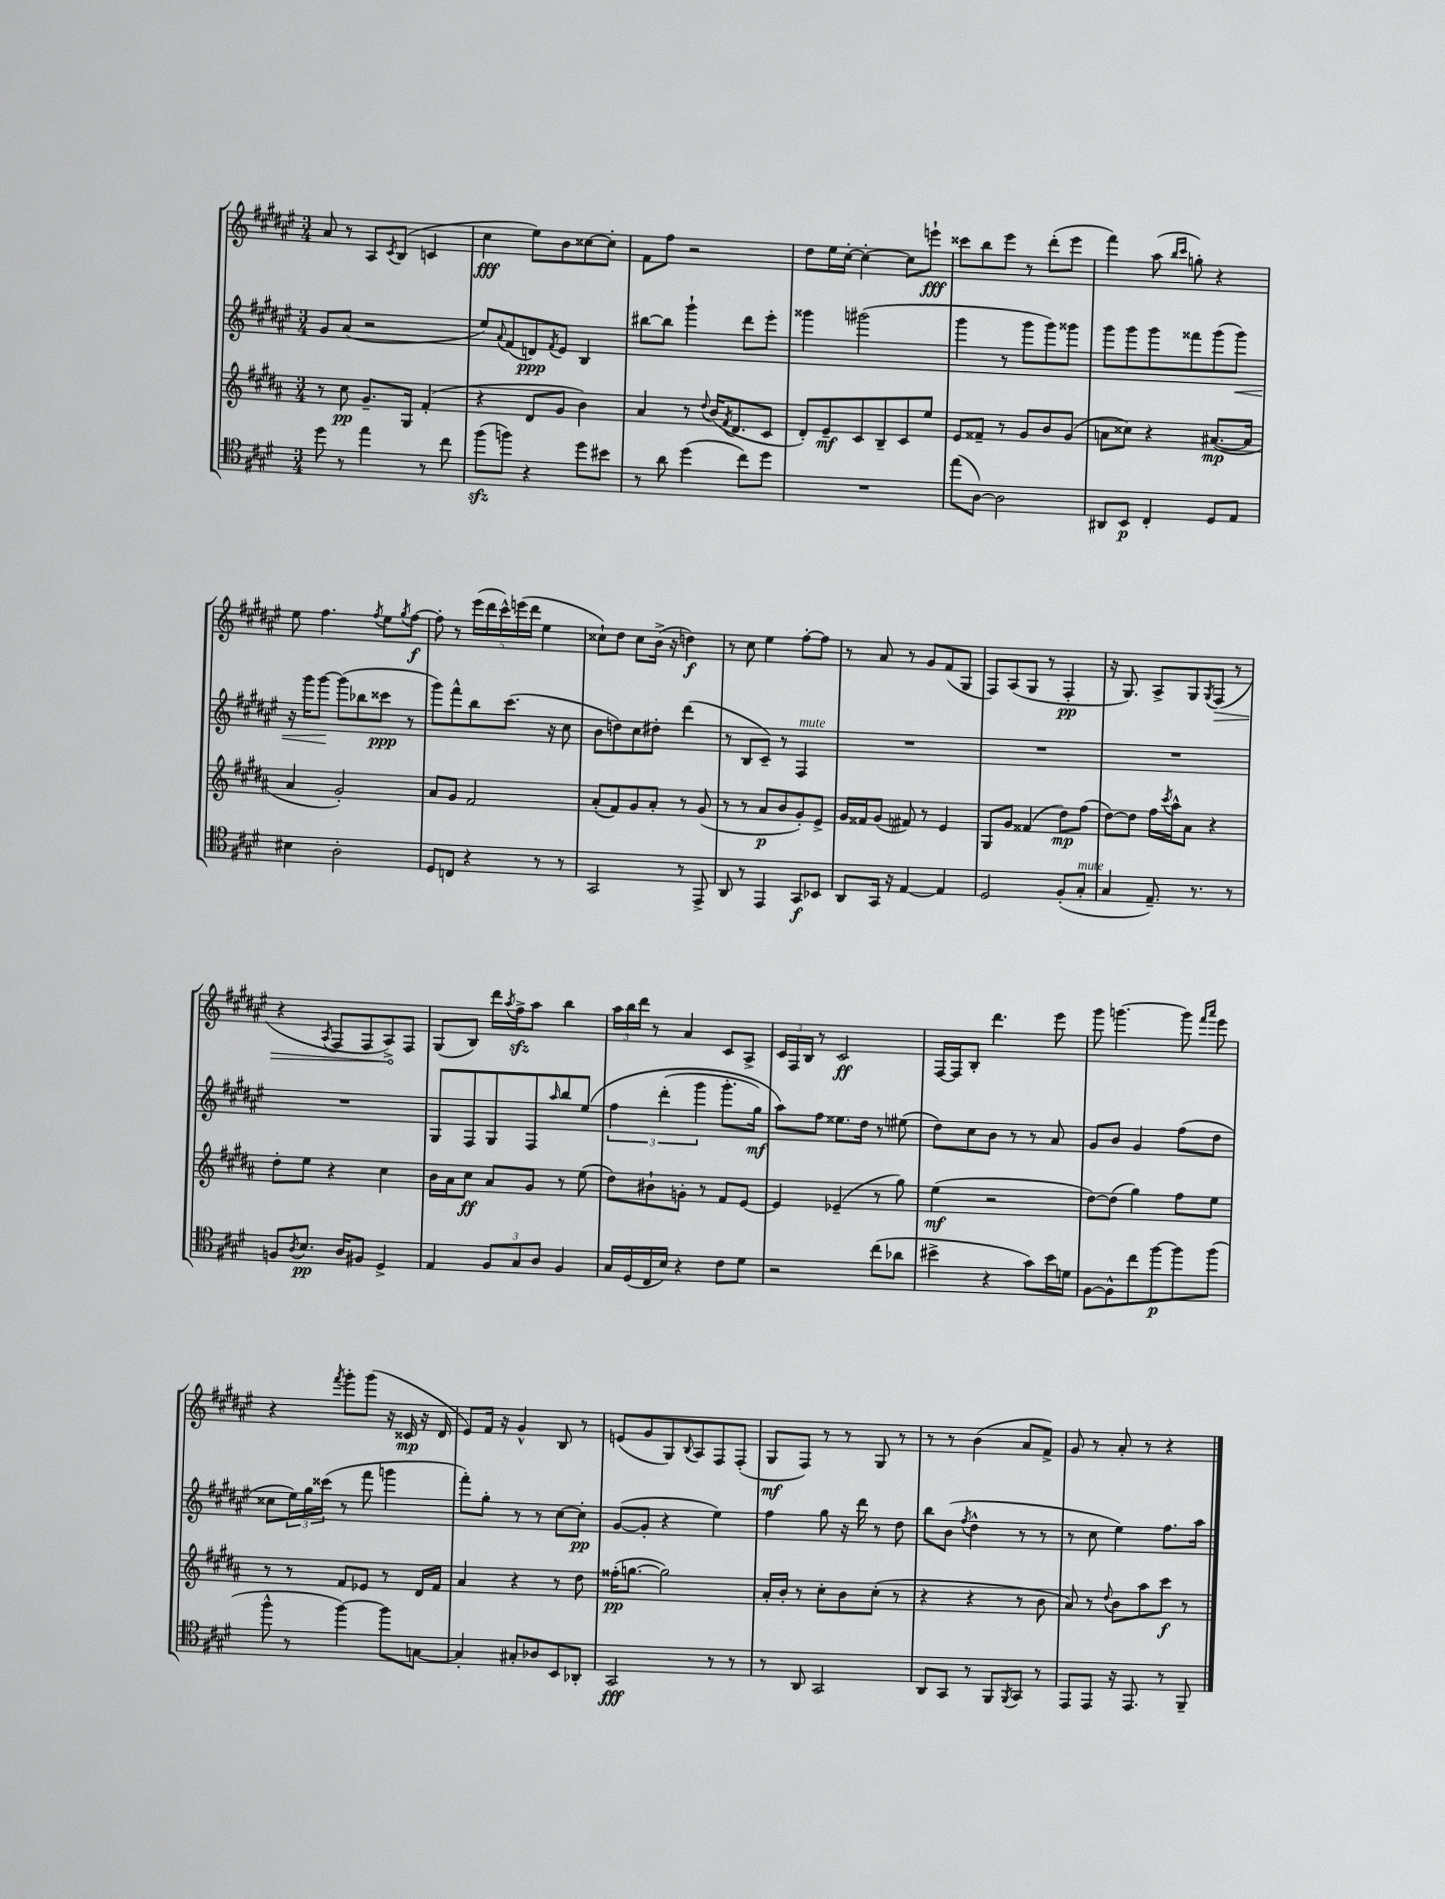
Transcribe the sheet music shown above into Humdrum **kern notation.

**kern	**kern	**kern	**kern
*staff4	*staff3	*staff2	*staff1
*clefC4	*clefG2	*clefG2	*clefG2
*k[f#c#g#d#]	*k[f#c#g#d#a#]	*k[f#c#g#d#a#e#]	*k[f#c#g#d#a#e#]
*M3/4	*M3/4	*M3/4	*M3/4
8dd#\	8r	8g#/L	8a#/
8r	8cc#\	(8a#/J	8r
4ee\	8.g#~/L	2r	8A#/L
.	.	.	8qc#/
.	.	.	(8B/J
.	16G#/Jk	.	.
8r	(4f#'/	.	4c/
8cc#\	.	.	.
=	=	=	=
(8ff#\L	4r	8ee#/L)	4cc#\
.	.	8qqa#/	.
8ff\J)	.	(8f#/	.
4r	8d#/L	8d/)	8ee#\L)
.	.	8qf#/	.
.	8g#/J	8e#/J	8b\
8dd#\L	4b\)	4B/	[8cc##\
8b#\J	.	.	8cc##'\]J
=	=	=	=
8r	4a#/	[8bb#\L	8f#\L
8a\	.	8bb#\]J	8ff#\J
(4dd#\	8r	4ggg#`\	2r
.	8qqdd#/	.	.
.	(16b/LK	.	.
.	8qf#/	.	.
.	8.d#/	.	.
8cc#\L)	.	8ddd#\L	.
8dd#\J	8c#/J	8eee#'\J	.
=	=	=	=
2.r	8d#'/L)	4ggg##\	8dd#\L
.	8e~/	.	16ee#\L
.	.	.	[16cc#'\JJ
.	8c#/	(2ggg#\	4cc#'\_
.	8B~/	.	.
.	8c#/	.	8cc#\]L
.	8ee/J	.	8eee`\J
=	=	=	=
(8ee\L	8e/L	4ggg#\	8ccc##\L
[8A\J)	8f##~/J	.	8bb\
2A\]	8r	8r	8eee#\J
.	8g#/L	8ggg#\L	8r
.	8b/	8ggg#\)	(8ddd#'\L
.	(8g#/J	8ggg##\J	8eee#\J
=	=	=	=
8AA#/L	8a\L	8ggg#\L	4fff#\)
8BB/J	8cc##\J)	8ggg#\	.
4C#'/	4r	8ggg#\	(8aa#\
.	.	.	16qqbb/LL
.	.	.	16qqccc#/JJ
.	.	8fff##\	8gg'\)
8D#/L	([8.a#/L	(8ggg#\	4r
8E/J	.	8ggg#\J)	.
.	16a#/]Jk	.	.
=	=	=	=
4B#\	4a#/	16r	8ee#\
.	.	16ggg#\LK	.
.	.	[8ggg#\J	4.ff#\
2A'\	2g#'/)	(8ggg#\]L	.
.	.	8bb-\	.
.	.	.	8qff#/
.	.	8ccc##\J	8ee#\L
.	.	.	8qgg#/
.	.	8r	[8ff#\J
=	=	=	=
8D#/L	8a#/L	8ggg#\L)	8ff#'\]
8C/J	8g#/J	8fff#^^\	8r
4r	2f#/	8bb\	(20eee#\LL
.	.	.	20ddd#\
.	.	.	20ccc#^^\)
.	.	(8.ccc#\J	.
.	.	.	(20eee\
.	.	.	20ddd#\JJ
8r	.	.	4ee#\
.	.	16r	.
8r	.	8cc#\	.
=	=	=	=
2GG#/	(8a#'/L	8b\L	8cc##`\L)
.	8f#/)	8dd\)	8dd#\J
.	8g#/	8cc#\	8cc##\L
.	8a#'/J	8dd#'\J	(16b^\Jk
.	.	.	16r
8r	8r	(4ddd#\	4dd\)
8EE^/	(8g#/	.	.
=	=	=	=
8AA/	8r	8r	8r
8r	8r	8B/L	8cc#\
4EE/	8a#/L	8c#~/J)	4ee#\
.	8b/	8r	.
8GG#/L	8g#'/)	4F#/	[8ff#'\L
8BB-/J	8e^/J	.	8ff#\]J
=	=	=	=
8AA/L	16g#/LL	2.r	8r
.	16f##/J	.	.
16GG#/Jk	(8g#/J	.	8a#/
16r	.	.	.
[4E/	8f#/)	.	8r
.	8r	.	8g#/L
4E/]	4e/	.	(8f#/
.	.	.	8G#/J
=	=	=	=
2D#/	8G#/L	2.r	8F#/L)
.	8g#/J	.	(8A#/
.	(4f##/	.	8G#/J
.	.	.	8r
(8F#'/L	8dd#\L)	.	4F#'/
8G#'/J	(8ff#\J	.	.
=	=	=	=
4G#/	[8dd#\L)	2.r	16r
.	.	.	8.G#/)
.	8dd#\]J	.	.
8.E~/)	16ff#\LL	.	8A#^/L
.	8qccc#/	.	.
.	16aa#^^\J	.	.
.	8a#\J	.	8G#/
8.r	.	.	.
.	.	.	8qG#/
.	4r	.	(8F#/J
8r	.	.	8r
=	=	=	=
8F/L	8dd#'\L	2.r	4r
8qA/	.	.	.
8.B/J	8ee\J	.	.
.	.	.	8qA#/
.	4r	.	8F#/L
16A/LK	.	.	.
8F#/J	.	.	8F#/
4D#^/	4cc#\	.	8A#^/)
.	.	.	8F#/J
=	=	=	=
4E/	16b\LL	8G#/L	(8G#/L
.	16a#\J	.	.
.	8cc#\J	8F#/	8B/J)
12F#/L	8a#/L	8G#/	16ddd#\LL
.	.	.	8qaa#/
.	.	.	16ff#^\J
12G#/	.	.	.
.	8g#/J	8F#/	8aa#\J
12A/J	.	.	.
.	.	16qqaa#/	.
4F#/	8r	8bb/	4bb\
.	(8ee\	&(8ee#/J	.
=	=	=	=
16G#/LL	8dd#\L)	6ff#\	24aa#\LL
.	.	.	24bb\
(16D#/	.	.	.
.	.	.	24ddd#\JJ
16C#/	8b#`\	.	8r
.	.	(6ddd#'\	.
16B/JJ)	.	.	.
4r	8g'\J	.	4a#/
.	.	6ggg#\	.
.	8r	.	.
8c#\L	8f#/L	8.ggg#'\L	8c#/L
8d#\J	[8e/J	.	8A#^/J
.	.	16gg#\Jk)	.
=	=	=	=
2r	4e/]	8aa#\L&)	24c#/LL
.	.	.	24F#/
.	.	.	24B/JJ
.	.	8ff#\J	8r
.	(4e-~/	8.ee##\L	2c#/
.	.	16dd#\Jk	.
(8cc#\L	8r	8r	.
8a-\J	8gg#\)	(8ee#\	.
=	=	=	=
4b#^\	(4ee\	8dd#\L)	[16F#/LL
.	.	.	16F#/]J
.	.	8cc#\	8B'/J
4r	2r	8b\J	4.ddd#\
.	.	8r	.
8g#\L)	.	8r	.
16b#\L	.	8a#/	8eee#\
16d\JJ	.	.	.
=	=	=	=
[8F#\L	[8dd#\L)	8g#/L	8ggg#\
8F#^^\]	(8dd#\]J	8b/J	[4.ggg\
8cc#\	4gg#\)	4g#/	.
[8ff#\	.	.	.
8ff#\]	8ff#\L	(8ff#\L	8ggg\]
.	.	.	16qqfff#/LL
.	.	.	16qqaaa#/JJ
(8ff#\J	8ee\J	8dd#\J	8eee#\
=	=	=	=
8ff#^^\	8r	8cc##\L	4r
8r	8r	24ee#\L)	.
.	.	24gg#\	.
.	.	(24ccc##\JJ	.
.	.	.	8qfff#/
[4ff#\)	8f#/L	8r	8ggg#'\L
.	8e-/J	8fff#\	(8ggg#\J
8ff#\]L	8r	4ggg\	16r
.	.	.	16c##/
[8G\J	16d#/LL	.	16r
.	16f#/JJ	.	16d#/
=	=	=	=
4G'/]	4a#/	8fff#'\L)	8e#/L)
.	.	8gg#'\J	16f#/Jk
.	.	.	16r
8G#'/L	4r	8r	4g#^^/
8A-/	.	8r	.
8BB/	8r	[8cc#\L	8B/
8AA-'/J	8dd#\	8cc#'\]J	8r
=	=	=	=
2GG#/	(16ff##'\LK	([8g#/L	(8e/L
.	[8.gg\J	.	.
.	.	8g#'/]J	8g#/
.	2gg\])	4r	8G#/)
.	.	.	8qqB/
.	.	.	8A#/
8r	.	4ee#\)	8F#/
8r	.	.	(8F#'/J
=	=	=	=
8r	16a#'/LL	4ff#\	8G#/L
.	16b'/JJ	.	.
8AA/	8r	.	8F#/J)
2GG#/	8cc#'\L	8gg#\	8r
.	8b\	16r	8r
.	.	16ddd#\	.
.	(8cc#'\J	8r	8G#/
.	8r	8dd#\	8r
=	=	=	=
8AA/L	4r	8bb\L	8r
8GG#/J	.	(8b\J	8r
.	.	8qff#/	.
8r	4r	4dd#^^\	(4b\
8FF#/L	.	.	.
8qFF#/	.	.	.
8GG#/J	8r	8r	8a#/L
8r	8b\	8r	8f#^/J)
=	=	=	=
8EE/L	8a#/)	8r	8g#/
8EE/J	8r	8cc#\	8r
.	8qqdd#/	.	.
16r	8b\L	4ee#\)	8a#'/
8.EE/	.	.	.
.	8aa#\	.	8r
8r	8ccc#\J	8.ff#\L	4r
8FF#~/	8r	.	.
.	.	16aa#\Jk	.
==	==	==	==
*-	*-	*-	*-
